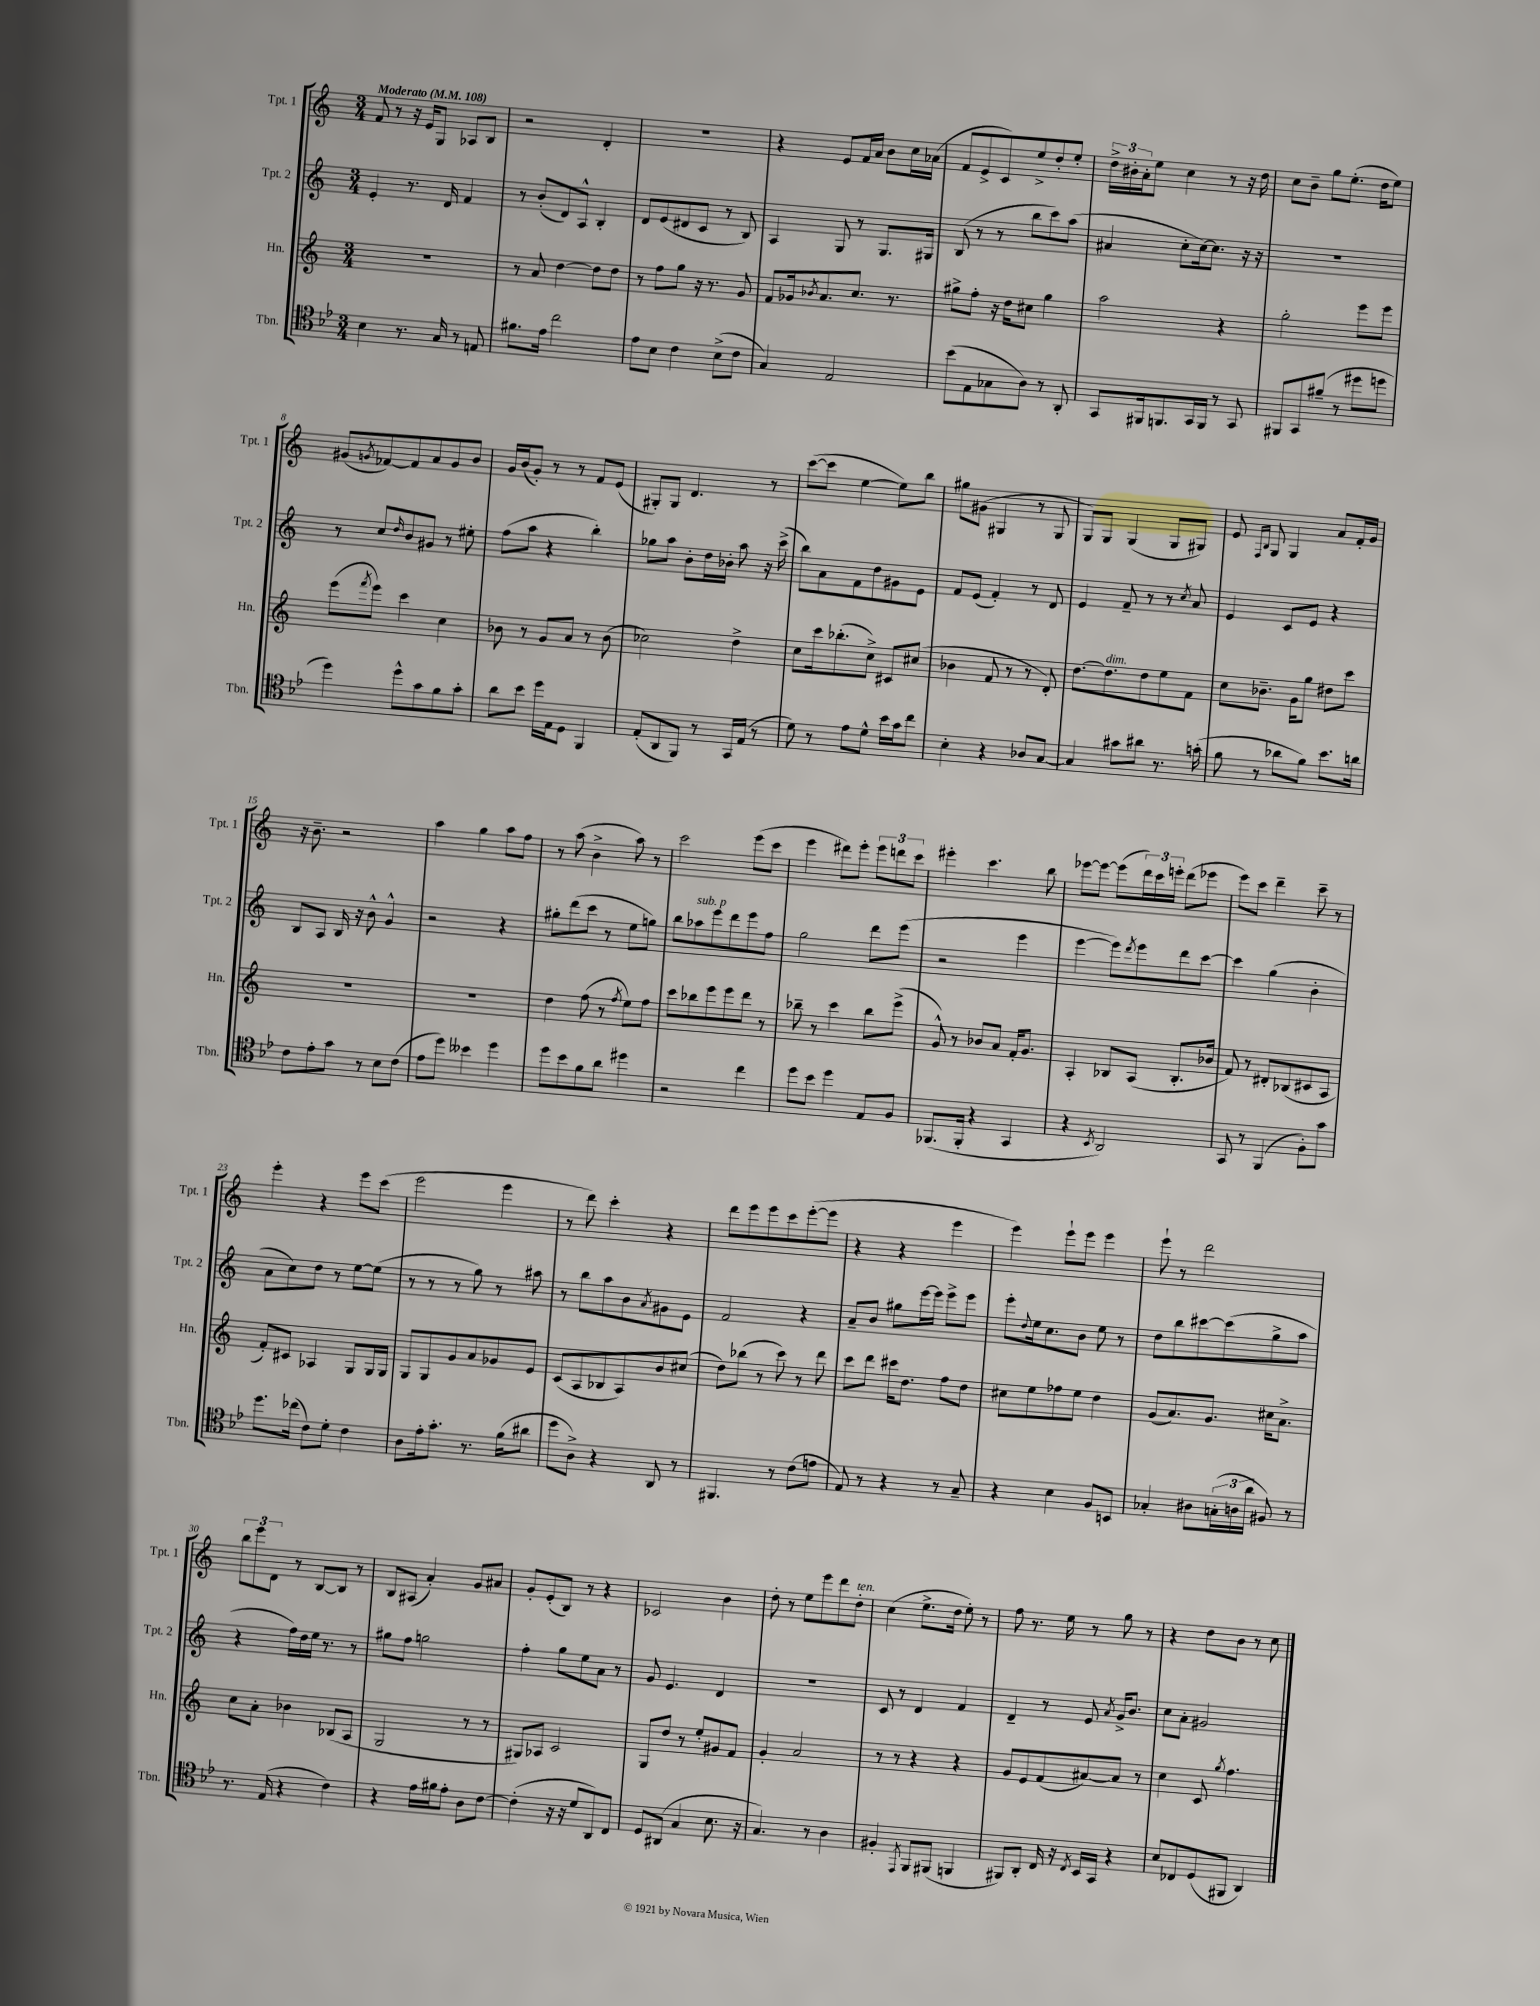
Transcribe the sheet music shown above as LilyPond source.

<<
\new StaffGroup <<
\new Staff = "s0" \with { instrumentName = "Tpt. 1" shortInstrumentName = "Tpt. 1" } {
    \clef treble \key c \major \numericTimeSignature \time 3/4 \tempo "Moderato" 4 = 108
    f'8 r8 r16 e'16 g8 aes8 b8 |
    r2 d'4-. |
    R2. |
    r4 e'8 f'16 a'16 b'8 c''16 aes'16( |
    f'8 e'8-> c'8) e''8-> d''8-. e''8-. |
    \tuplet 3/2 { d''16-> bis'16-. a'16-. } e''8 c''4 r8 r16 d''16 |
    c''8 b'8-- g''8 e''8.-.( d''16 e''8) |
    gis'8( \acciaccatura { g'8 } fes'8~) fes'8 a'8 g'8 b'8 |
    g'16 b'16( g'8-.) r8 r8 f'8 e'8( |
    gis8-.) gis8 d'4. r8 |
    c'''8~( c'''8 e''4~ e''8) b''8 |
    gis''8 gis'8( gis4 r8 gis8 |
    g8) g8 g4( g8 gis8) |
    e'8 \grace { f16 b16 } g8 g4 a'8 f'16-. g'16 |
    r16 b'8.-- r2 |
    a''4 g''4 a''8 f''8 |
    r8 a''8( b'4-> a''8) r8 |
    c'''2 e'''8( c'''8 |
    e'''4 dis'''8) e'''8-. \tuplet 3/2 { e'''8 d'''8 c'''8 } |
    eis'''4-. c'''4. b''8 |
    ees'''8~ ees'''8~ ees'''8( \tuplet 3/2 { d'''16) c'''16 e'''16-. } d'''8( ees'''8 |
    e'''8) c'''8 d'''4-- c'''8-- r8 |
    e'''4-. r4 e'''8 c'''8( |
    e'''2 e'''4 |
    r8 d'''8) c'''4-. r4 |
    d'''8 e'''8 e'''8 c'''8 e'''8~-.( e'''8 |
    r4 r4 e'''4 |
    e'''4) e'''8-! e'''8 e'''4 |
    e'''8-! r8 d'''2 |
    \tuplet 3/2 { b''8 e'''8 d'8 } r8 b8~ b8 r8 |
    b8 ais8( a'4-.) g'8 ais'8 |
    g'8-. e'8-.( b8) r8 r4 |
    ces'2 b'4 |
    d''8-. r8 e''8 e'''8 d'''8 d''8-.^\markup { \italic "ten." } |
    c''4( e''8.-> d''16 e''8-.) r8 |
    f''8 r8. e''16 r8 g''8 r8 |
    r4 d''8 b'8 r8 c''8 \bar "|." |
}
\new Staff = "s1" \with { instrumentName = "Tpt. 2" shortInstrumentName = "Tpt. 2" } {
    \clef treble \key c \major \numericTimeSignature \time 3/4
    e'4-. r8. d'16 f'4 |
    r8 b'8-.( d'8) a8-^ b4-. |
    d'8 e'8( dis'8 c'8 r8 b8) |
    a4 g8 r8 g8. gis16 |
    b8( r8 r8 b''8 c'''8) a''8( |
    ais'4 c''8-. c''16~) c''8. r16 r16 |
    R2. |
    r8 c''8 \grace { d''16 } b'8 gis'8 r8 eis''8-. |
    f''8( a''8 r4 b''4-.) |
    ges''8 a''8 b'8-. d''16 bes'16-. a''8 r16 c'''16->( |
    b''8) a'8 f'8 d''8 gis'8 e'8 |
    f'8 e'8( f'4-.) r8 d'8 |
    e'4 f'8-- r8 r8 \acciaccatura { c''8 } a'8 |
    e'4 c'8 e'8 r4 |
    b8 a8 b16 r16 b'8-^ g'4-^ |
    r2 r4 |
    gis''8-. d'''8( c'''8 r8 e''8 g''8) |
    b''8 aes''8^\markup { \italic "sub. p" } e'''8 d'''8 e'''8 f''8 |
    g''2 d'''8 e'''8( |
    r2 e'''4 |
    e'''4~ e'''8) \acciaccatura { d'''8 } e'''8 d'''8 c'''8~ |
    c'''4 g''4( b'4-. |
    a'8 c''8) d''8 r8 e''8~ e''8( |
    r8 r8 r8 g''8) r8 ais''8 |
    r8 b''8 a''8 b'8 \acciaccatura { a'8 } gis'8 e'8 |
    f'2 r4 |
    a'8-- b'8 gis''8 e'''16~ e'''16 e'''8-> e'''8 |
    e'''8-. \appoggiatura { d''8 } e''16 c''8. b'8 e''8 r8 |
    d''8 b''8 cis'''8~ cis'''8( g''8-> a''8 |
    r4 f''16) d''16 e''16 r8. r8 |
    gis''8 f''8 g''2 |
    f''4-. g''8 e''8 a'8 r8 |
    g'8 e'4. d'4 |
    R2. |
    c'8 r8 d'4 f'4 |
    d'4-- r8 e'8 \acciaccatura { a'8 } g'16-> b'8. |
    c''8 a'8-. gis'2 \bar "|." |
}
\new Staff = "s2" \with { instrumentName = "Hn." shortInstrumentName = "Hn." } {
    \clef treble \key c \major \numericTimeSignature \time 3/4
    R2. |
    r8 a'8 d''4~ d''8 d''8 |
    r8 f''8 g''8 r16 r8. g'8 |
    f'8 ges'16 \acciaccatura { bes'8 } a'8. c''8. r8. |
    gis''8-> f''8-. r16 d''16 cis''8 gis''4 |
    a''2 r4 |
    g''2-. e'''8 e'''8 |
    e'''8( \acciaccatura { f'''8 } e'''8) c'''4 c''4 |
    bes'8 r8 g'8 a'8 r8 bes'8( |
    ces''2) d''4-> |
    c''8 c'''16 bes''8.-.( c''8->) cis'8 cis''8( |
    bes'4 f'8 r8 r8 d'8-.) |
    d''8.~ d''8.^\markup { \italic "dim." } d''8 e''8 f'8 |
    c''8 bes'8.-- g'16 g''8 dis''8 c'''8 |
    R2. |
    R2. |
    d''4 f''8( r8 \acciaccatura { f''8 } e''8) f''8 |
    c'''8 bes''8 e'''8 e'''8 d'''8 r8 |
    bes''8-- r8 c'''4 bes''8 e'''8->( |
    g'8-^) r8 bes'8 a'8 f'16-. g'8. |
    a4-. bes8 a8( bes8.-. bes'16 |
    f'8) r8 dis'8-. bes8( cis'8 a8 |
    f'8-.) cis'8 aes4 g8 g16 g16 |
    g8 g8 g'8 a'8 ges'8 e'8 |
    c'8( a8 bes8 a8) b'8 cis''8( |
    d''8) bes''8( r8 c'''8) r8 d'''8 |
    c'''8 d'''8 cis'''16 d''8. f''8 d''8 |
    cis''8 e''8 fes''8 e''8 d''4 |
    g'8( a'8.) g'8. cis''16 a'8.-> |
    c''8 a'8-. bes'4 bes8( a8 |
    g2 r8 r8 |
    gis8) aes8 c'2 |
    g8 d''8 r8 e''8-. gis'8 f'8 |
    g'4-. a'2 |
    r8 r8 r4 r4 |
    g'8 e'8 f'8( ais'8~) ais'8 r8 |
    c''4 c'8 \acciaccatura { g''8 } f''4. \bar "|." |
}
\new Staff = "s3" \with { instrumentName = "Tbn." shortInstrumentName = "Tbn." } {
    \clef tenor \key bes \major \numericTimeSignature \time 3/4
    bes4 r8. g16 r8 e8 |
    fis'8. ees'16 c''2 |
    ees'8 bes8 c'4 bes8->( c'8 |
    g4) ees2 |
    bes'8( ees8 ges8 a8) r8 a,8-. |
    g,8 fis,16 f,8. g,16 f,16 r8 g,8 |
    fis,8 g,8 fis'8--( r8 dis''8 d''8 |
    d''4) d''8-^ g'8 f'8 g'8-. |
    a'8 bes'8 d''16 ees16 d8 f,4 |
    ees8-.( a,8 f,8) r8 g,16 ees16( r8 |
    d'8) r8 ees'8 d'8-^ bes'16 g'16 c''8 |
    bes4-. r4 aes8 g8~ |
    g4 gis'8 ais'8 r8. g'16-.( |
    f'8 r8 aes'8 f'8) bes'8. a'16 |
    c'8 ees'8-. g'8 r8 bes8 c'8( |
    ees'8 d''8) beses'4 d''4 |
    d''8 bes'8 f'8 a'8 dis''4 |
    r2 c''4 |
    d''8 bes'8 d''4 ees8 f8 |
    fes,8.( fes,16-. r4 g,4 |
    r4 \acciaccatura { bes,8 } a,2) |
    g,8 r8 f,4( f8-.) g'8 |
    d''8. ces''16( c'8) d'8-. c'4 |
    a8 ees'16-. g'8.-. r8. f'16( ais'8 |
    d''8 a8->) r4 a,8 r8 |
    fis,4. r8 c'8( e'8 |
    ees8) r8 r4 r8 g8-- |
    r4 bes4 f8 b,8 |
    ges4-. ais8 \tuplet 3/2 { g16-.( a16 a'16 } fis8) r8 |
    r8. ees16( r4 c'4) |
    r4 ees'16 fis'16 ees'8-. a8 c'8~ |
    c'4-.( r16 r16 d'8 a,8) c8 |
    d8 ais,8( g4 bes8. r16 |
    g4.) r8 a4 |
    fis4-. \acciaccatura { ees,8 } f,8 fis,8( f,4 |
    fis,8) a,8-. c16 r16 \acciaccatura { c8 } bes,16 g,16 r4 |
    bes8 ces8 d8( fis,8 a,4) \bar "|." |
}
>>
>>
